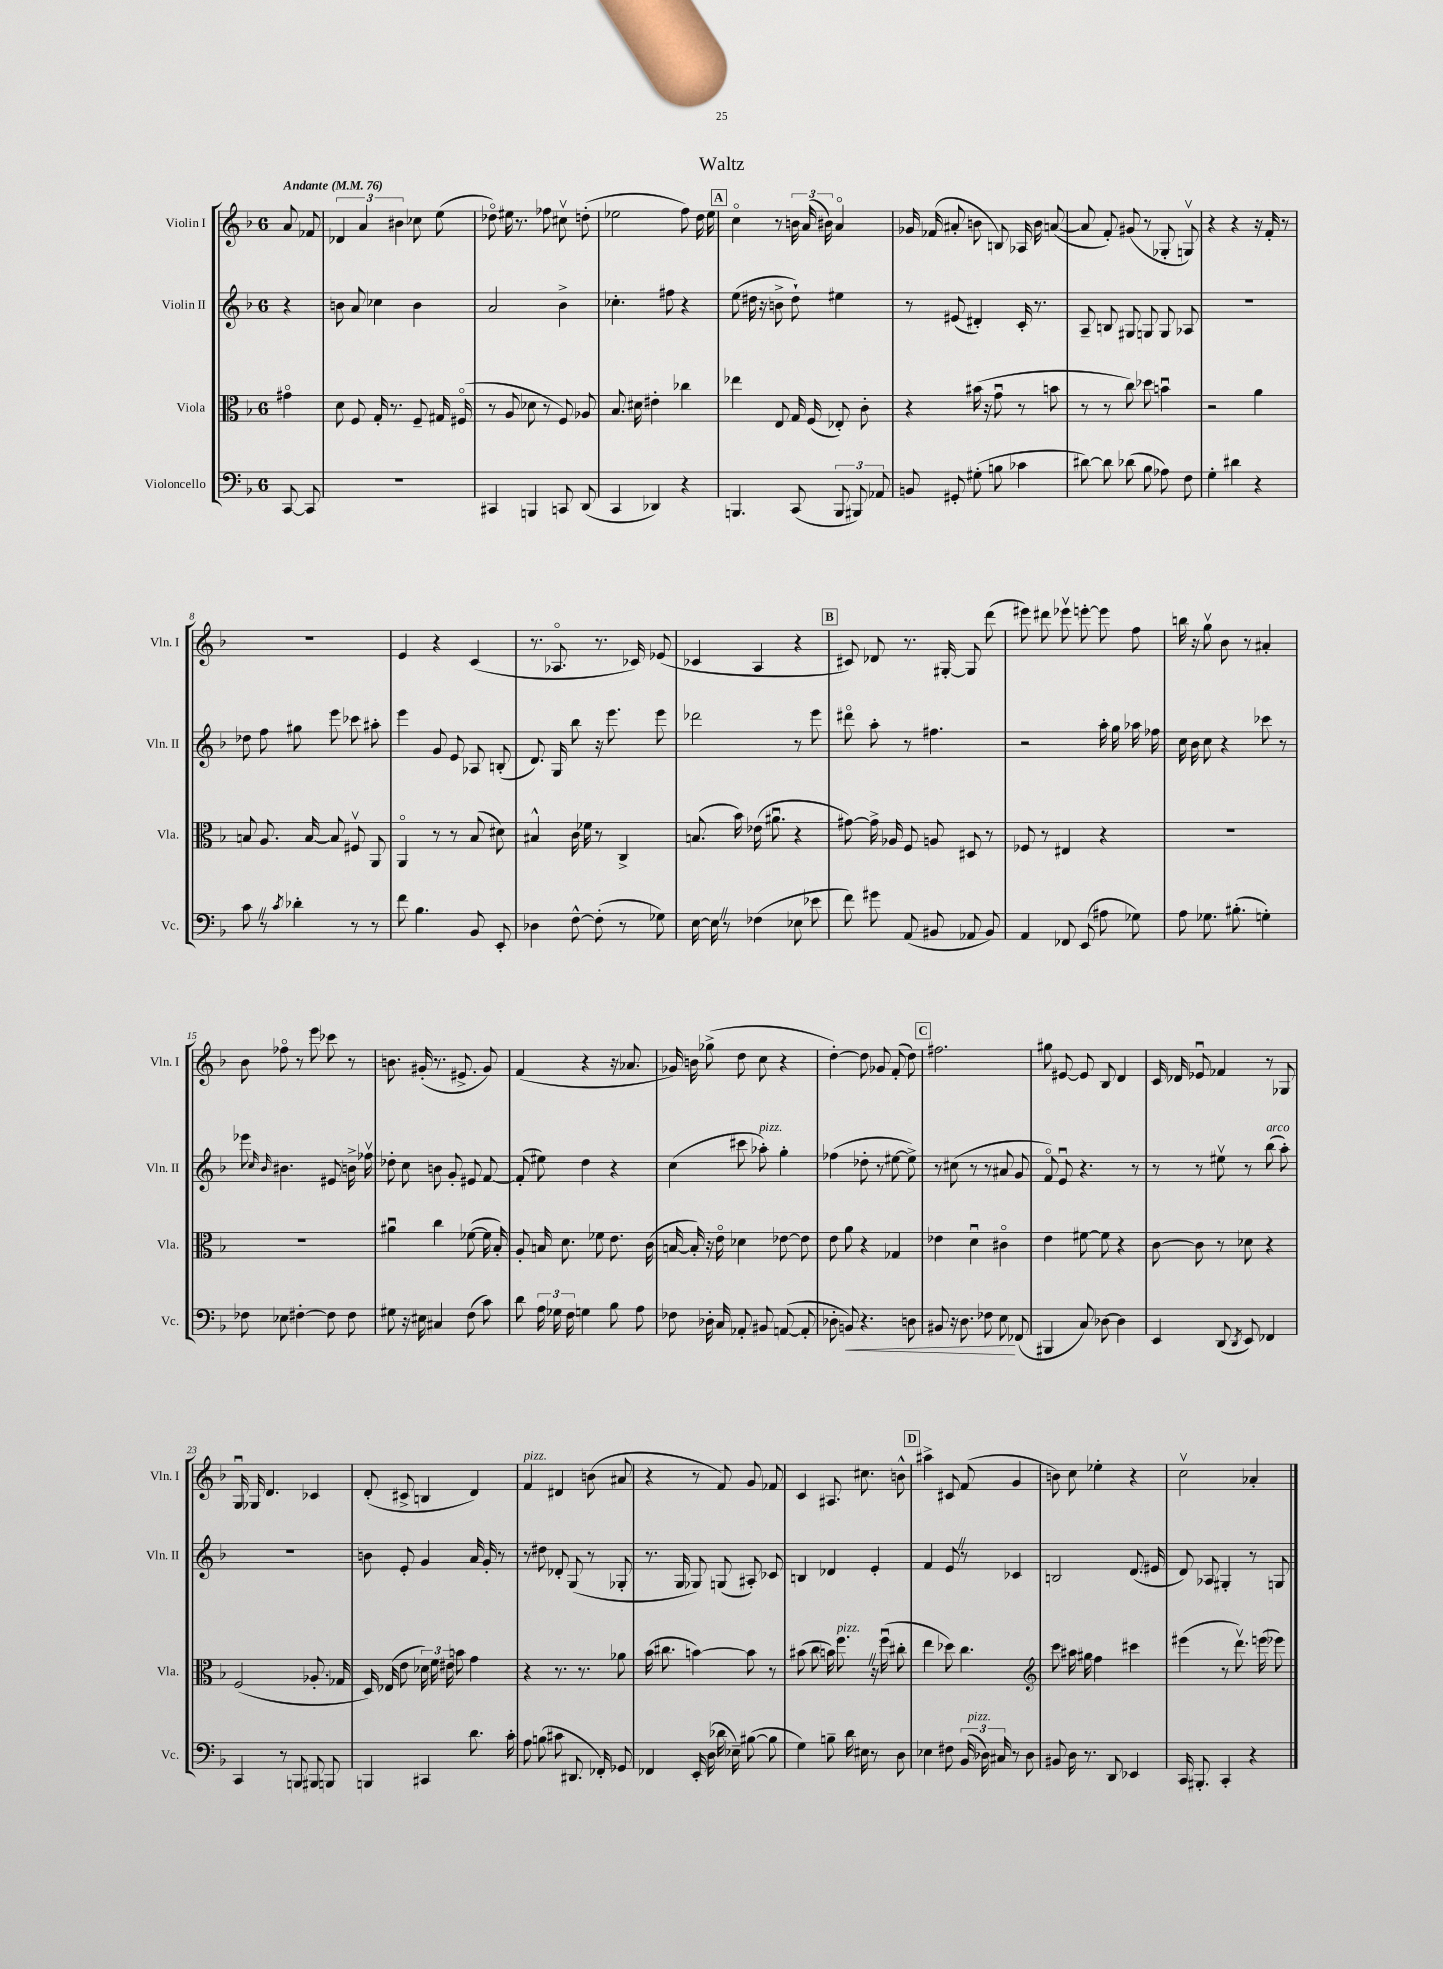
\header { title = "Waltz" }
<<
\new StaffGroup <<
\new Staff = "s0" \with { instrumentName = "Violin I" shortInstrumentName = "Vln. I" } {
    \clef treble \key f \major \once \override Staff.TimeSignature.style = #'single-digit \time 6/8 \partial 4 \tempo "Andante" 4 = 76
    \autoBeamOff a'8 fes'8 |
    \tuplet 3/2 { des'4 a'4 bis'4 } ces''8 e''8( |
    des''8\flageolet) eis''16 r8. fes''8 cis''8\upbow d''8-.( |
    ees''2 f''8) d''16 ees''16 |
    \mark \markup { \box "A" } c''4\flageolet r8 \tuplet 3/2 { b'16 a'16( bis'16) } a'4\flageolet |
    ges'16 fes'16( ais'8-. b'8 b8) aes16 b'16 a'8~( |
    a'8 f'8-.) gis'8( r8 ges8-. g8\upbow) |
    r4 r4 r16 f'16-. r8 |
    R2. |
    e'4 r4 c'4( |
    r8. aes8.\flageolet r8. ces'16) ees'8( |
    ces'4 a4 r4 |
    \mark \markup { \box "B" } cis'8) des'8 r8. gis16~-. gis8 d'''8( |
    eis'''8) dis'''8 ees'''8\upbow e'''8~-. e'''8 f''8 |
    b''16 r16 g''8\upbow bes'8 r8 ais'4-. |
    bes'8 fes''8\flageolet r8 e'''8 ces'''8 r8 |
    b'8. gis'16-.( r8. eis'8.-> gis'8) |
    f'4( r4 r16 aes'8. |
    ges'16) b'16 ges''8->( d''8 c''8 r4 |
    d''4~-.) d''8 ges'8 f'8-.( d''8) |
    \mark \markup { \box "C" } fis''2. |
    gis''8 eis'8~ eis'8 bes8 d'4 |
    c'16 des'16 ees'8\downbow fes'4 r8 ges8 |
    g16\downbow ges16 d'4. ces'4 |
    d'8-.( cis'8-> b4 d'4) |
    f'4^\markup { \italic "pizz." } dis'4 b'8( ais'8 |
    r4 r8 f'8) g'8 fes'8 |
    c'4 ais8. cis''8. b'8-^ |
    \mark \markup { \box "D" } ais''4-> cis'8 f'8( g'4 |
    b'8) c''8 ees''4-. r4 |
    c''2\upbow aes'4-. \bar "|." |
}
\new Staff = "s1" \with { instrumentName = "Violin II" shortInstrumentName = "Vln. II" } {
    \clef treble \key f \major \once \override Staff.TimeSignature.style = #'single-digit \time 6/8 \partial 4
    \autoBeamOff r4 |
    b'8 a'8 ces''4 b'4 |
    a'2 bes'4-> |
    ces''4.-. fis''8 r4 |
    \mark \markup { \box "A" } e''8( dis''16 r16 b'8-> dis''8-!) eis''4 |
    r8 eis'8( dis'4-.) c'16-. r8. |
    a8-- b8 gis8 g8 g8 aes8 |
    R2. |
    des''8 f''8 gis''8 e'''8 ces'''8 ais''8-. |
    e'''4 g'8 e'8 aes8 b8-.( |
    d'8.) g16 bes''8 r16 e'''8. e'''8 |
    des'''2 r8 e'''8 |
    \mark \markup { \box "B" } dis'''8\flageolet a''8-. r8 fis''4. |
    r2 a''16-. g''16 aes''16 fes''16 |
    c''16 bes'16 c''8 r4 ces'''8 r8 |
    ees'''8 \grace { c''16 bes'16 } bis'4. eis'8 b'16-> fes''16\upbow |
    des''8-. c''8 b'8 g'8-. eis'8 f'8~ |
    f'8-.( eis''8) d''4 r4 |
    c''4( cis'''8 aes''8-.^\markup { \italic "pizz." }) g''4-. |
    fes''4( des''8-. r8 eis''8~ eis''8->) |
    \mark \markup { \box "C" } r8 cis''8( r8 r8 ais'8 g'8 |
    f'8\flageolet) e'8\downbow r4. r8 |
    r8 r8 eis''8\upbow r8 bes''8^\markup { \italic "arco" }( a''8-.) |
    R2. |
    b'8 e'8-. g'4 a'16 g'16-. r8 |
    r8 dis''8 des'8-. g8( r8 ges8-. |
    r8. g16 ges8) g8( ais8-.) ces'8 |
    b4 des'4 e'4-. |
    \mark \markup { \box "D" } f'4 e'8 \once \override BreathingSign.text = \markup { \musicglyph "scripts.caesura.straight" } \breathe r8 ces'4 |
    b2 d'8.( eis'16 |
    d'8) aes8 gis4-. r8 g8 \bar "|." |
}
\new Staff = "s2" \with { instrumentName = "Viola" shortInstrumentName = "Vla." } {
    \clef alto \key f \major \once \override Staff.TimeSignature.style = #'single-digit \time 6/8 \partial 4
    \autoBeamOff gis'4\flageolet |
    d'8 f8 g16-. r8. f8-- gis16 fis16\flageolet( |
    r8 a8 des'8 r8 f8) aes8 |
    bes8. dis'16 eis'4-. ces''4 |
    \mark \markup { \box "A" } ees''4 e8 g16 f16( ees8-.) c'8-. |
    r4 bis'16( r16 g'8\downbow r8 b'8 |
    r8 r8 c''8) des''8 b'4\downbow |
    r2 a'4 |
    b8 a8. b16~ b8 fis8\upbow a,8 |
    a,4\flageolet r8 r8 bes8( dis'8) |
    bis4-^ c'16 fes'16 r8 c4-> |
    b8.( bes'16) ees'16( ais'8.\downbow r4 |
    \mark \markup { \box "B" } gis'8~) gis'16-> aes16 f8 a8 dis8 r8 |
    fes8 r8 eis4 r4 |
    R2. |
    R2. |
    ais'4\downbow c''4 fes'8~( fes'16 bes16-.) |
    a8-. b16 d'8. fes'8 e'8. c'16( |
    b16~ b16-.) r16 e'16\flageolet des'4 ees'8~ ees'8 |
    e'8 a'8 r4 ges4 |
    \mark \markup { \box "C" } ees'4 d'4\downbow cis'4\flageolet |
    e'4 fis'8~ fis'8 r4 |
    c'8~ c'8 r8 des'8 r4 |
    f2( aes8.-. ges16 |
    d16) ees16( e'8 \tuplet 3/2 { des'16) f'16 eis'16 } b'8 g'4 |
    r4 r8. r8. aes'8 |
    bes'16( cis''8. b'4~) b'8 r8 |
    bis'8( c''8 b'16) f''8.^\markup { \italic "pizz." } \once \override BreathingSign.text = \markup { \musicglyph "scripts.caesura.straight" } \breathe r16 f''16\downbow( cis''8-. |
    \mark \markup { \box "D" } e''4 des''8) c''4. |
    \clef treble c'''8 ais''16 gis''16 f''4 cis'''4 |
    eis'''4( r8 d'''8.\upbow) e'''16( ees'''8) \bar "|." |
}
\new Staff = "s3" \with { instrumentName = "Violoncello" shortInstrumentName = "Vc." } {
    \clef bass \key f \major \once \override Staff.TimeSignature.style = #'single-digit \time 6/8 \partial 4
    \autoBeamOff c,8~ c,8 |
    R2. |
    cis,4 b,,4 c,8 d,8( |
    c,4 des,4) r4 |
    \mark \markup { \box "A" } b,,4. c,8( \tuplet 3/2 { b,,8 bis,,8) aes,8 } |
    b,8 gis,8-. gis8-.( b8 ces'4 |
    dis'8~) dis'8 des'8( bes8 aes8) f8 |
    g4-. dis'4 r4 |
    c'8 \once \override BreathingSign.text = \markup { \musicglyph "scripts.caesura.straight" } \breathe r8 \acciaccatura { c'8 } des'4-. r8 r8 |
    f'8 bes4. bes,8 e,8-. |
    des4 f8~-^ f8-.( r8 ges8) |
    e16~ e16 \once \override BreathingSign.text = \markup { \musicglyph "scripts.caesura.straight" } \breathe r8 fes4( ees8 ees'8 |
    \mark \markup { \box "B" } f'8) gis'8 a,8( bis,8 aes,8 bis,8) |
    a,4 fes,8 e,8( ais8 ges8) |
    a8 ges8. bis8.-.( g4-.) |
    fes8 ees8 fis4~-. fis8 fis8 |
    gis8 r16 eis16 cis4 f8( c'8) |
    d'8 \tuplet 3/2 { a16 ges16 f16 } g4 bes8 a8 |
    fes8 des16-. c16 aes,8-. bis,8 a,8~( a,8-. |
    des8-. b,8\<) r4. d8 |
    \mark \markup { \box "C" } bis,8 r16 d8. fes8 e8\! fes,8( |
    bis,,4 c8) des8~ des4 |
    e,4 d,8( \acciaccatura { d,8 } e,8) fes,4 |
    c,4 r8 b,,8 bis,,8 b,,8 |
    b,,4 cis,4 d'8. c'16-. |
    a8 b8( cis'8 dis,8. fes,16-.) ges,8 |
    fes,4 e,16-. d16( des'16 ees16--) bis8~( bis8 |
    g4) b8-- d'16 eis16 r8 d8 |
    \mark \markup { \box "D" } ees4 fis8 \tuplet 3/2 { bes,16( des16^\markup { \italic "pizz." }) cis16 } r8 des8 |
    bis,8 d16 r8. d,8 ees,4 |
    c,16 bis,,8.-. c,4-. r4 \bar "|." |
}
>>
>>
